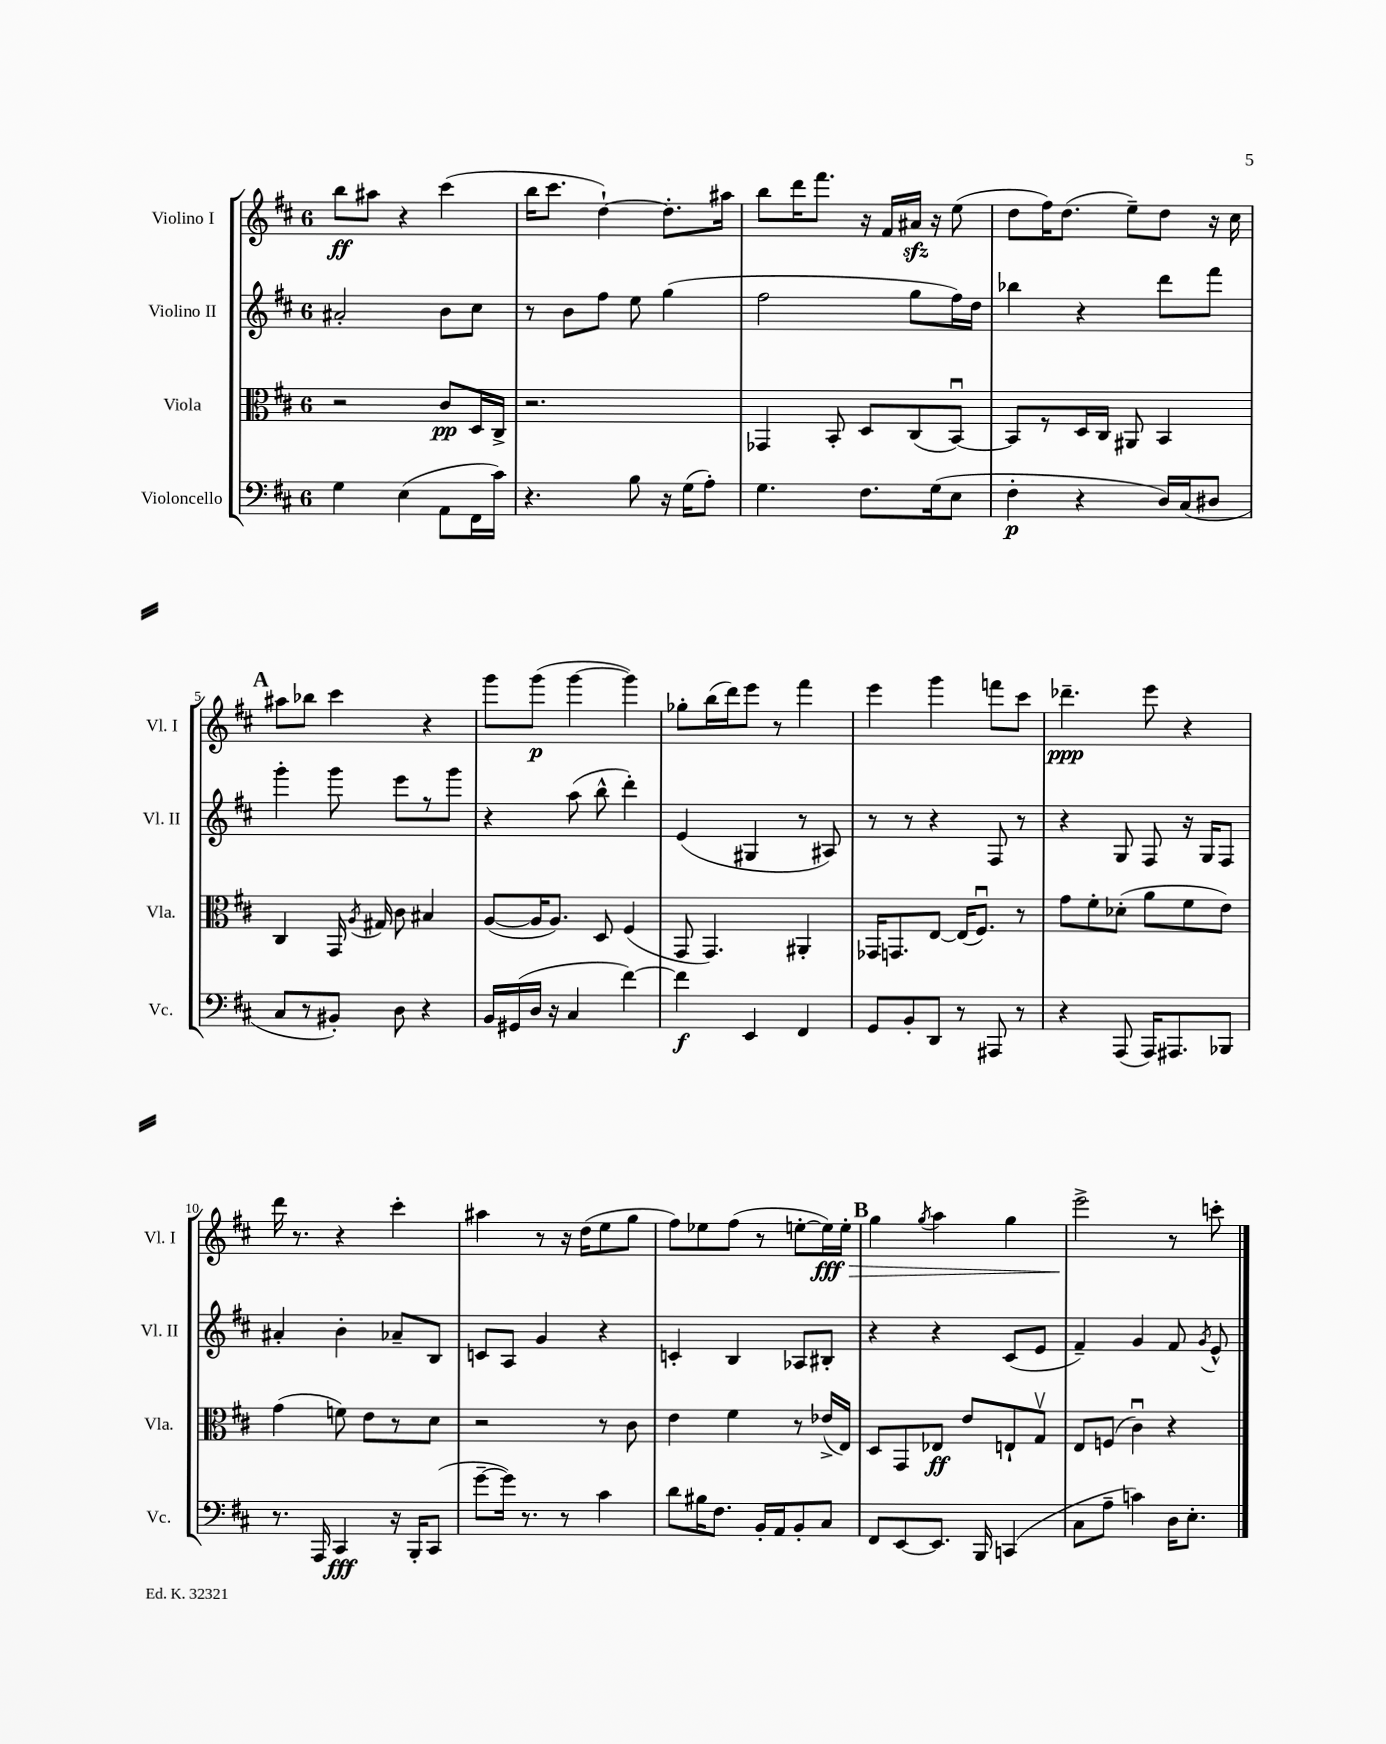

**kern	**dynam	**kern	**dynam	**kern	**kern	**dynam
*part4	*part4	*part3	*part3	*part2	*part1	*part1
*staff4	*staff4	*staff3	*staff3	*staff2	*staff1	*staff1
*I"Violoncello	*	*I"Viola	*	*I"Violino II	*I"Violino I	*
*I'Vc.	*	*I'Vla.	*	*I'Vl. II	*I'Vl. I	*
*clefF4	*	*clefC3	*	*clefG2	*clefG2	*
*k[f#c#]	*	*k[f#c#]	*	*k[f#c#]	*k[f#c#]	*
*M6/8	*	*M6/8	*	*M6/8	*M6/8	*
=1	=1	=1	=1	=1	=1	=1
4G\	.	2r	.	2a#X'/	8bb\L	ff
.	.	.	.	.	8aa#X\J	.
(4E\	.	.	.	.	4r	.
8AA\L	.	8c#/L	pp	8b\L	(4ccc#\	.
16FF#\L	.	16D/L	.	8cc#\J	.	.
16c#\JJ)	.	16C#^/JJ	.	.	.	.
=2	=2	=2	=2	=2	=2	=2
4.r	.	2.r	.	8r	16bb\KL	.
.	.	.	.	.	8.ccc#\J	.
.	.	.	.	8b\L	.	.
.	.	.	.	8ff#\J	[4dd`\)	.
8B\	.	.	.	8ee\	.	.
16r	.	.	.	(4gg\	8.dd'\L]	.
(16G\KL	.	.	.	.	.	.
8A'\J)	.	.	.	.	.	.
.	.	.	.	.	16aa#X\Jk	.
=3	=3	=3	=3	=3	=3	=3
4.G\	.	4GG-X/	.	2ff#\	8bb\L	.
.	.	.	.	.	16ddd\K	.
.	.	.	.	.	8.fff#\J	.
.	.	8BB'/	.	.	.	.
8.F#\L	.	8D/L	.	.	16r	.
.	.	.	.	.	16f#/LL	.
.	.	(8C#/	.	8gg\L	16a#Xzz/JJ	.
(16G\k	.	.	.	.	16r	.
8E\J	.	[8BBu/J)	.	16ff#\L)	(8ee\	.
.	.	.	.	16dd\JJ	.	.
=4	=4	=4	=4	=4	=4	=4
4F#'\	p	8BB/L]	.	4bb-X\	8dd\L	.
.	.	8r	.	.	16ff#\K)	.
.	.	.	.	.	(8.dd\J	.
4r	.	16D/L	.	4r	.	.
.	.	16C#/JJ	.	.	.	.
.	.	8AA#X/	.	.	8ee~\L)	.
16D/LL)	.	4BB/	.	8ddd\L	8dd\J	.
(16C#/J	.	.	.	.	.	.
8D#X/J	.	.	.	8fff#\J	16r	.
.	.	.	.	.	16cc#\	.
!!LO:LB:g=z
!!LO:REH:place=s1:t=A
=5	=5	=5	=5	=5	=5	=5
8C#/L	.	4C#/	.	4ggg'\	8aa#X\L	.
8r	.	.	.	.	8bb-X\J	.
8BB#X'/J)	.	16GG/	.	8ggg\	4ccc#\	.
.	.	8qA/	.	.	.	.
.	.	16G#X/	.	.	.	.
8D\	.	8c#\	.	8eee\L	.	.
4r	.	4B#X/	.	8r	4r	.
.	.	.	.	8ggg\J	.	.
=6	=6	=6	=6	=6	=6	=6
16BB/LL	.	([8A/L	.	4r	8ggg\L	.
(16GG#X/	.	.	.	.	.	.
16D/JJ	.	16A/K]	.	.	(8ggg\J	p
16r	.	8.A/J)	.	.	.	.
4C#/	.	.	.	(8aa\	[4ggg\	.
.	.	8D/	.	8bb^^\	.	.
[4f#\)	.	(4F#/	.	4ddd'\)	4ggg\])	.
=7	=7	=7	=7	=7	=7	=7
4f#\]	f	8GG/	.	(4e/	8gg-X'\L	.
.	.	4.GG/)	.	.	(16bb\L	.
.	.	.	.	.	16ddd\J)	.
4EE/	.	.	.	4G#X/	8eee\J	.
.	.	.	.	.	8r	.
4FF#/	.	4AA#X'/	.	8r	4fff#\	.
.	.	.	.	8A#X/)	.	.
=8	=8	=8	=8	=8	=8	=8
8GG/L	.	16GG-X/KL	.	8r	4eee\	.
.	.	8.GGn/	.	.	.	.
8BB'/	.	.	.	8r	.	.
8DD/J	.	[8E/J	.	4r	4ggg\	.
8r	.	(16E/KL]	.	.	.	.
.	.	8.F#u/J)	.	.	.	.
8AAA#X/	.	.	.	8F#/	8fffn\L	.
8r	.	8r	.	8r	8ccc#\J	.
=9	=9	=9	=9	=9	=9	=9
4r	.	8g\L	.	4r	4.ddd-X~\	ppp
.	.	8f#'\	.	.	.	.
(8AAA/	.	(8d-X'\J	.	8G/	.	.
16AAA/KL)	.	8a\L	.	8F#/	8eee\	.
8.AAA#X/	.	.	.	.	.	.
.	.	8f#\	.	16r	4r	.
.	.	.	.	16G/KL	.	.
8BBB-X/J	.	8e\J)	.	8F#/J	.	.
!!LO:LB:g=z
=10	=10	=10	=10	=10	=10	=10
8.r	.	(4g\	.	4a#X'/	16ddd\	.
.	.	.	.	.	8.r	.
16AAA/	.	.	.	.	.	.
4CC#/	fff	8fn\)	.	4b'\	4r	.
.	.	8e\L	.	.	.	.
16r	.	8r	.	8a-X~/L	4ccc#'\	.
16BBB'/KL	.	.	.	.	.	.
(8CC#/J	.	8d\J	.	8B/J	.	.
=11	=11	=11	=11	=11	=11	=11
[8g~\L	.	2r	.	8cn/L	4aa#X\	.
16g\Jk])	.	.	.	8A/J	.	.
8.r	.	.	.	.	.	.
.	.	.	.	4g/	8r	.
8r	.	.	.	.	16r	.
.	.	.	.	.	(16dd\KL	.
4c#\	.	8r	.	4r	8ee\	.
.	.	8c#\	.	.	8gg\J	.
=12	=12	=12	=12	=12	=12	=12
8d\L	.	4e\	.	4cn'/	8ff#\L)	.
16B#X\K	.	.	.	.	8ee-X\	.
8.F#\J	.	.	.	.	.	.
.	.	4f#\	.	4B/	(8ff#\J	.
16BB'/LL	.	.	.	.	8r	.
16AA/J	.	.	.	.	.	.
8BB'/	.	8r	.	8A-X/L	[8een'\L	.
!	!	!	!	!	!	!LO:HP:b
8C#/J	.	(16e-X^/LL	.	8B#X'/J	16ee\L])	> fff
.	.	16E/JJ)	.	.	16ee'\JJ	.
!!LO:REH:place=s1:t=B
=13	=13	=13	=13	=13	=13	=13
8FF#/L	.	8D/L	.	4r	4gg\	.
[8EE/	.	8GG/	.	.	.	.
.	.	.	.	.	8qgg/	.
8.EE/J]	.	8E-X/J	ff	4r	4aa\	.
.	.	8e/L	.	.	.	.
16BBB/	.	.	.	.	.	.
(4CCn/	.	8En`/	.	(8c#/L	4gg\	.
.	.	8Gv/J	.	8e/J	.	.
=14	=14	=14	=14	=14	=14	=14
8C#\L	.	8E/L	.	4f#~/)	2eee^\	.
8A~\J	.	(8Fn/J	.	.	.	.
4cn\)	.	4c#u\)	.	4g/	.	.
16D\KL	.	4r	.	8f#/	8r	]
8.E'\J	.	.	.	.	.	.
.	.	.	.	8qg/	.	.
.	.	.	.	8e^^/	8cccn'\	.
==	==	==	==	==	==	==
*-	*-	*-	*-	*-	*-	*-
